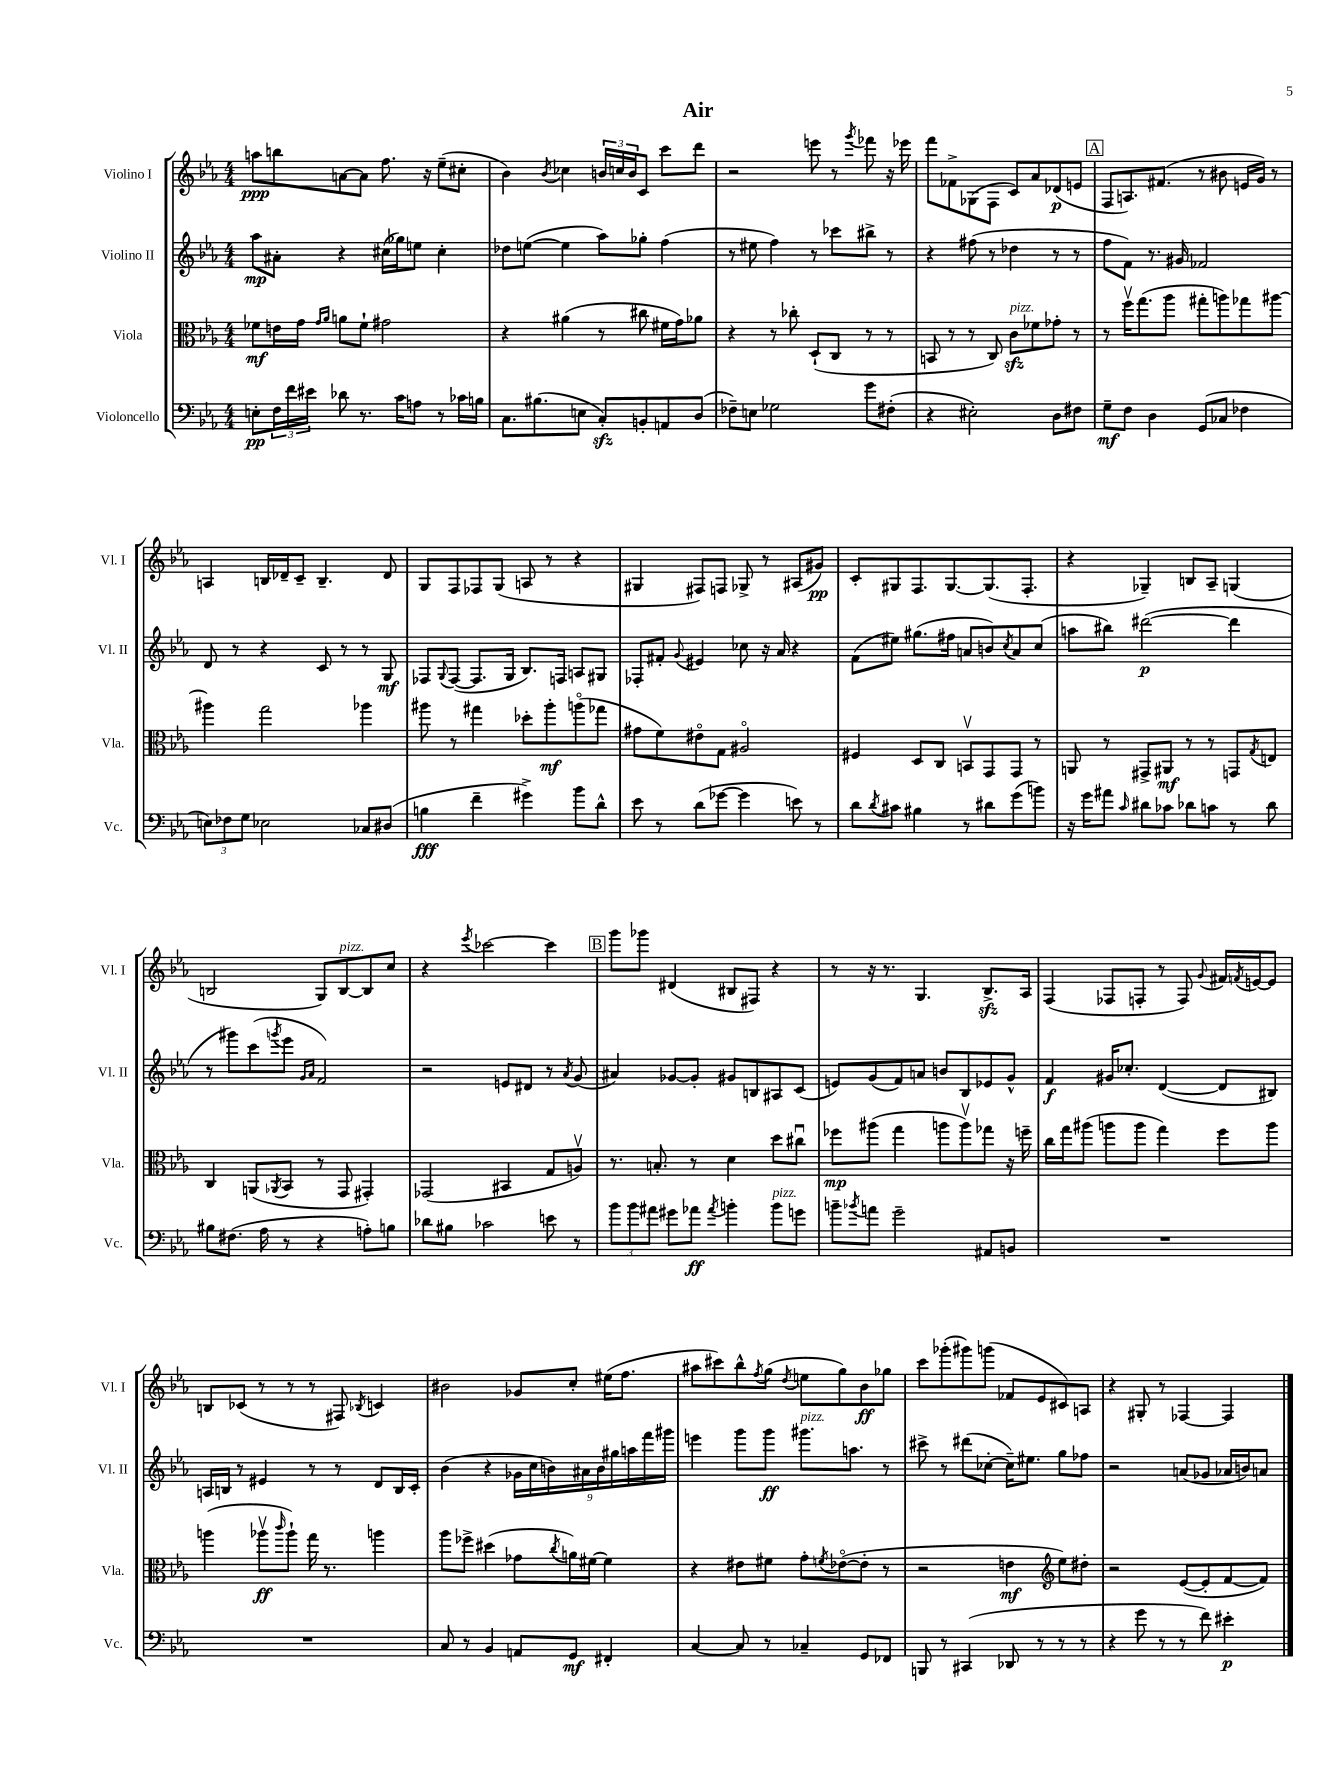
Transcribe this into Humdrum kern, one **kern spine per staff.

**kern	**kern	**kern	**kern
*staff4	*staff3	*staff2	*staff1
*clefF4	*clefC3	*clefG2	*clefG2
*k[b-e-a-]	*k[b-e-a-]	*k[b-e-a-]	*k[b-e-a-]
*M4/4	*M4/4	*M4/4	*M4/4
8E'	8f-	8aa-	8aa
24F	16e	8a#'	8bb
24f	.	.	.
.	16g	.	.
24e#	.	.	.
.	16qqg	.	.
.	16qqa-	.	.
8d-	8a	4r	[8a
8.r	8f-`	.	8a]
.	2g#	(16cc#	8.ff
16c	.	16gg-)	.
8A	.	8ee	.
.	.	.	16r
8r	.	4cc#'	(8ee-~
16c-	.	.	8cc#'
16B	.	.	.
=	=	=	=
8.C	4r	8dd-	4b-)
.	.	([8ee	.
(8.B#	.	.	.
.	.	.	8qb-
.	(4a#	4ee]	4cc-
8E	.	.	.
8C')	8r	8aa-)	24b
.	.	.	24cc
.	.	.	24b
8BB'	8cc#	8gg-'	8c
8AA	16f#	(4ff	8ccc
.	16g)	.	.
(8D	8a-	.	8ddd
=	=	=	=
8F-~)	4r	8r	2r
8E	.	8ee#	.
2G-	8r	4ff)	.
.	8cc-'	.	.
.	(8D`	8r	8eee
.	8C	8ccc-	8r
.	.	.	8qggg
8g	8r	8bb#^	8fff-
(8F#'	8r	8r	16r
.	.	.	16eee-
=	=	=	=
4r	8BB	4r	8fff
.	8r	.	8f-^
2E#')	8r	(8ff#	(8G-
.	8C)	8r	8F
.	8c	4dd-	8c)
.	8f-	.	8a-
8D	8g-'	8r	(8d-
8F#	8r	8r	8e
=	=	=	=
8G~	8r	8ff	8F
8F	16ffv	8f)	8.A)
.	(8.gg	.	.
4D	.	8.r	.
.	.	.	(8.f#
.	8aa-	.	.
.	.	16g#	.
(8GG	8gg#'	2f-	8r
8C-	8aa)	.	8b#
4F-	8gg-	.	16e
.	.	.	16g)
.	[8aa#	.	8r
=	=	=	=
12E)	4aa#]	8d	4A
12F-	.	.	.
.	.	8r	.
12G	.	.	.
2E-	2gg	4r	16B
.	.	.	16d-~
.	.	.	8c~
.	.	8c	4.B~
.	.	8r	.
8C-	4aa-	8r	.
(8D#	.	8G	8d-
=	=	=	=
4B	8aa#	8F-	8G
.	.	8qqG	.
.	8r	([8F-	8F
4f~	4gg#	8.F-]	8F-
.	.	.	(8G
.	.	16G	.
4g#^)	8dd-'	8.B-)	8A
.	8aa#'	.	8r
.	.	16F	.
8b-	(8aao	8A	4r
8d^^	8gg-	8G#	.
=	=	=	=
8e-	8g#	8F-'	4G#
8r	8f)	8f#'	.
.	.	8qqg	.
(8d	8e#o	4e#	8F#)
[8g-	8G	.	8F
4g-]	2A#o	8cc-	8G-^
.	.	16r	8r
.	.	16a-	.
8e)	.	4r	(8A#
8r	.	.	8g#)
=	=	=	=
8d	4F#	(8f	8c'
8qd	.	.	.
8c#	.	8ee#)	8G#
4B#	8D	(8.gg#	8.F
.	8C	.	.
.	.	16ff#	[8.G#
8r	8BBv	8a	.
8d#	8GG	8b)	(8.G#]
.	.	8qcc	.
(8g	8GG	8a	.
.	.	.	8.F'
8b)	8r	(8cc	.
=	=	=	=
16r	8AA	8aa	4r
16g	.	.	.
8a#	8r	8bb#)	.
16qqc	.	.	.
8d#	8GG#^	([2ddd#	4G-~)
8c-	8AA#	.	.
8d-	8r	.	8B
8c	8r	.	8A-~
8r	8GG	4ddd#]	(4G
.	8qG	.	.
8d-	8E	.	.
=	=	=	=
8B#	4C	8r	2B
(8.F#	.	8ggg#)	.
.	(8AA	(8ccc	.
16A-	.	.	.
.	8qAA-	8qggg	.
8r	8BB-	8eee-	.
.	.	16qqg	.
.	.	16qqa-	.
4r	8r	2f)	8G)
.	8GG	.	[8B
8A')	4GG#')	.	8B]
8B	.	.	8cc
=	=	=	=
8d-	(2GG-	2r	4r
8B#	.	.	.
.	.	.	8qeee-
2c-	.	.	[2ccc-
.	4BB#	8e	.
.	.	8d#	.
8e	8G	8r	4ccc-]
.	.	8qa-	.
8r	8Av)	(8g	.
=	=	=	=
12b-	8.r	4a#)	8ggg
12b-	.	.	.
.	.	.	8ggg-
12a#	.	.	.
.	8.B'	.	.
8g#	.	[8g-	(4d#
8a-	8r	8g-']	.
8qa-	.	.	.
4b'	4d	8g#	8B#
.	.	8B	8F#)
8b	8dd	8A#	4r
8g	8cc#u	(8c	.
=	=	=	=
8b~	8ff-	8e)	8r
8qb-	.	.	.
8a	(8aa#	(8g	16r
.	.	.	8.r
2g~	4gg	8f)	.
.	.	8a	4.G
.	8aa	8b	.
.	8aav)	8B-	.
8AA#	8gg-	8e-	8.B-^
8BB	16r	8g^^	.
.	16ff~	.	16A-
=	=	=	=
1r	16cc	4f	(4F
.	16gg	.	.
.	(8aa#	.	.
.	8aa	16g#	8F-
.	.	8.cc-'	.
.	8aa	.	8F'
.	4gg)	([4d	8r
.	.	.	8F)
.	.	.	8qqg
.	8ff	8d]	16f#
.	.	.	8qf
.	.	.	[16e
.	8aa	8B#)	8e]
=	=	=	=
1r	(4aa	16A	8B
.	.	16B	.
.	.	8r	(8c-
.	8aa-v	4e#	8r
.	16qqccc	.	.
.	8aa-`)	.	8r
.	16gg	8r	8r
.	8.r	.	.
.	.	8r	8F#)
.	.	.	8qB-
.	4aa	8d	4c
.	.	16B	.
.	.	16c'	.
=	=	=	=
8C	8aa-	(4b-	2b#
8r	8ff-^	.	.
4BB-	(4dd#	4r	.
8AA	8g-	18g-	8g-
.	.	18cc	.
.	.	18b)	.
.	8qcc	.	.
8GG	16a)	.	8cc'
.	.	18a#	.
.	[16f#	.	.
.	.	18b	.
4FF#'	4f#]	.	(16ee#
.	.	18gg#	.
.	.	.	8.ff
.	.	18aa	.
.	.	18fff	.
.	.	18ggg#	.
=	=	=	=
[4C	4r	4eee	8aa#
.	.	.	8ccc#)
8C]	8e#	8ggg	8bb-^^
.	.	.	8qff
8r	8f#	8ggg	(8gg
.	.	.	8qdd
4C-~	8g'	8.ggg#	8ee
.	8qf	.	.
.	([8e-o	.	8gg)
.	.	8.aa	.
8GG	8e-']	.	8b-
8FF-	8r	8r	8gg-
=	=	=	=
8BBB	2r	8ccc#^	8ccc
8r	.	8r	(8ggg-'
(4CC#	.	(8ddd#	8ggg#)
.	.	[8cc-'	(8ggg
8DD-	4e	16cc-~])	8f-
.	.	8.ee#	.
8r	.	.	8e-
*	*clefG2	*	*
8r	8ee-)	8gg	8c#)
8r	8dd#'	8ff-	8A
=	=	=	=
4r	2r	2r	4r
8g	.	.	8G#'
8r	.	.	8r
8r	([8e-	(8a	[4F-
8f)	8e-']	8g-	.
4e#'	[8f	16a-	4F-]
.	.	16b)	.
.	8f])	8a	.
==	==	==	==
*-	*-	*-	*-
